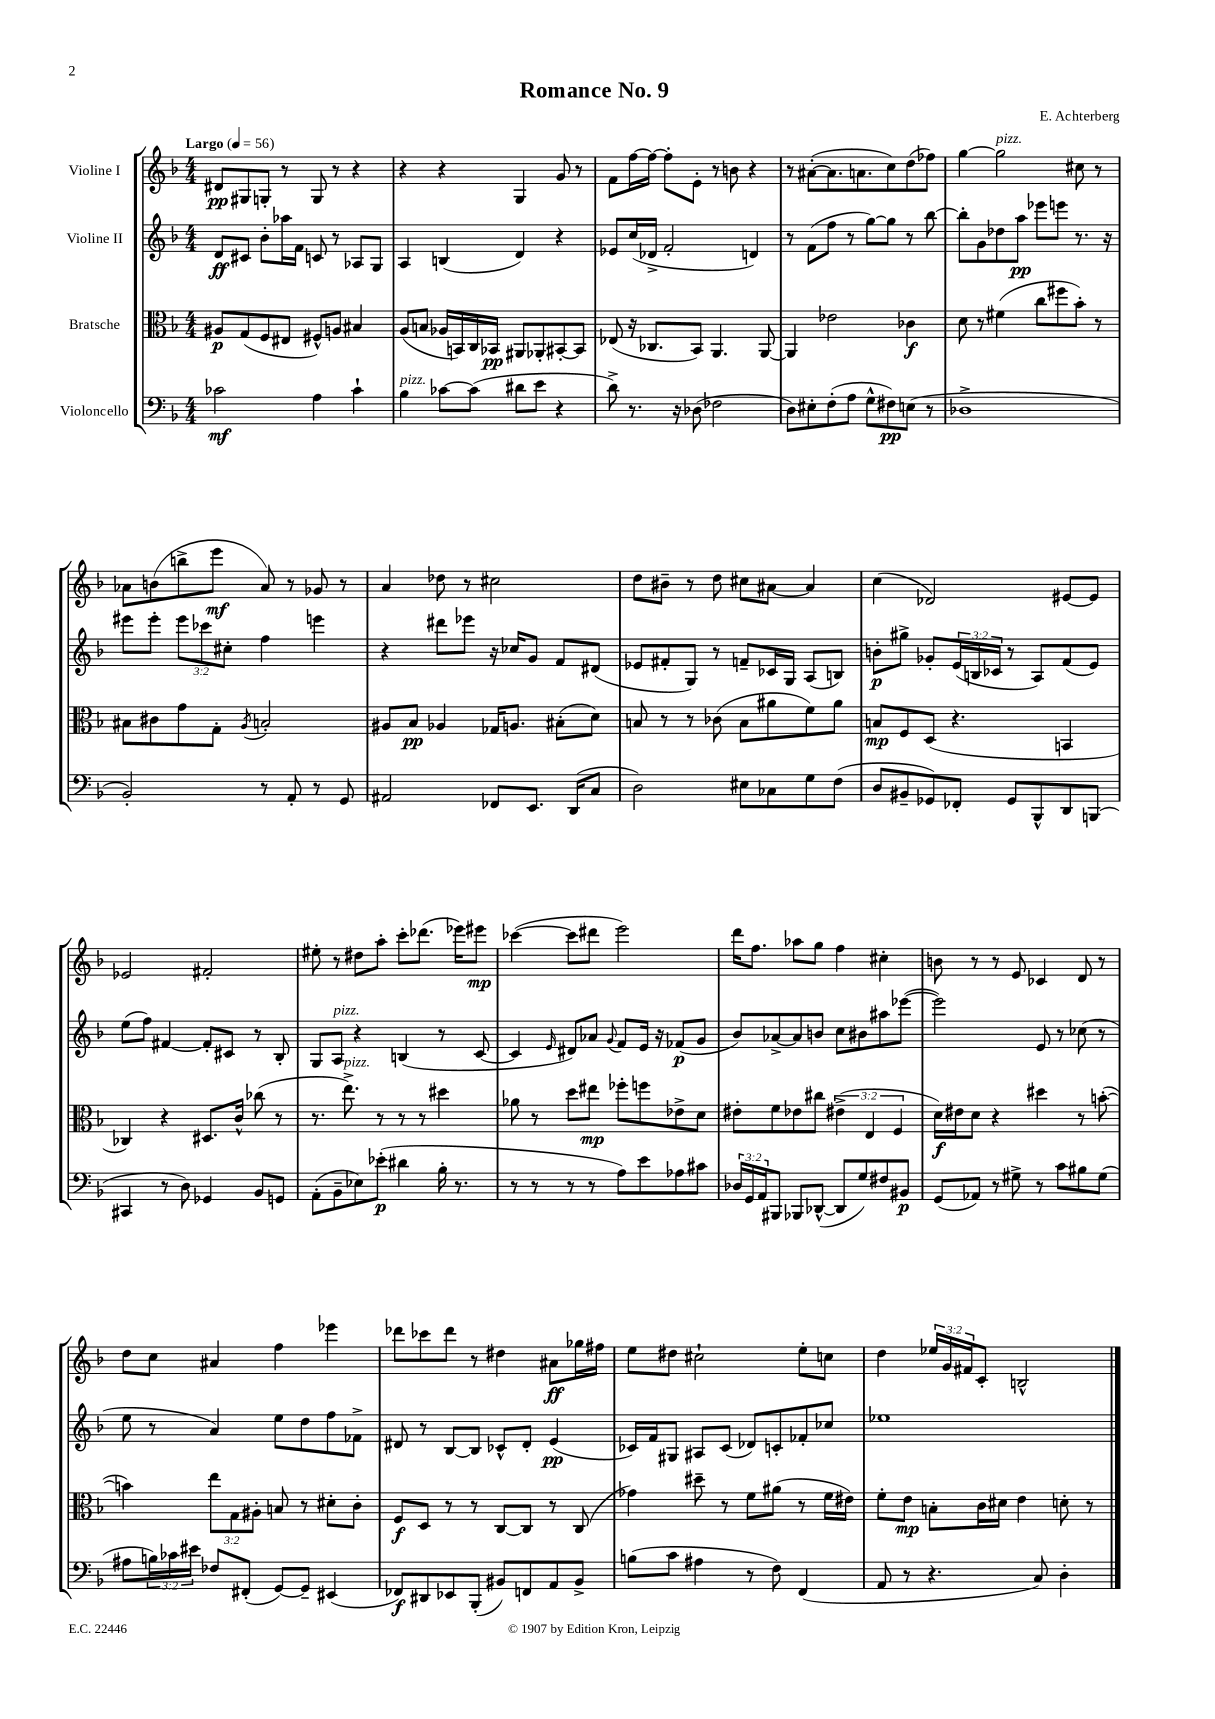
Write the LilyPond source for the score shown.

\header { title = "Romance No. 9" composer = "E. Achterberg" }
<<
\new StaffGroup <<
\new Staff = "s0" \with { instrumentName = "Violine I" } {
    \clef treble \key f \major \numericTimeSignature \time 4/4 \override Staff.TupletNumber.text = #tuplet-number::calc-fraction-text \tempo "Largo" 4 = 56
    dis'8\pp gis8 g8-. r8 g8 r8 r4 |
    r4 r4 g4 g'8 r8 |
    f'8 f''16~ f''16~ f''8-. e'8-. r8 b'8 r4 |
    r8 ais'8~-.( ais'8. a'8. c''8) d''8( fes''8) |
    g''4~ g''2^\markup { \italic "pizz." } cis''8 r8 |
    aes'8 b'8( b''8-> e'''8\mf aes'8) r8 ges'8 r8 |
    a'4 des''8 r8 cis''2 |
    d''8 bis'8-- r8 d''8 cis''8 ais'8~ ais'4 |
    c''4( des'2) eis'8~ eis'8 |
    ees'2 fis'2-. |
    eis''8-. r8 dis''8 a''8-. c'''8-. des'''8.( ees'''16) eis'''8\mp |
    ces'''4~( ces'''8 dis'''8 e'''2) |
    d'''16 f''8. aes''8 g''8 f''4 cis''4-. |
    b'8 r8 r8 e'8 ces'4 d'8 r8 |
    d''8 c''8 ais'4 f''4 ees'''4 |
    des'''8 ces'''8 des'''8 r8 dis''4 ais'8\ff ges''16 fis''16 |
    e''8 dis''8 cis''2-! e''8-. c''8 |
    d''4 \tuplet 3/2 { ees''16 g'16 fis'16 } c'8-. b2-^ \bar "|." |
}
\new Staff = "s1" \with { instrumentName = "Violine II" } {
    \clef treble \key f \major \numericTimeSignature \time 4/4 \override Staff.TupletNumber.text = #tuplet-number::calc-fraction-text
    d'8\ff cis'8 bes'8-. aes''16 f'16 c'8 r8 aes8 g8 |
    a4 b4( d'4) r4 |
    ees'8 c''16( des'16-> f'2-. d'4) |
    r8 f'8( f''8 r8 g''8~) g''8 r8 bes''8~ |
    bes''8-. g'8 des''8 a''8\pp ees'''8 e'''8 r8. r16 |
    eis'''8 eis'''8-. \tuplet 3/2 { eis'''8 ces'''8 cis''8-. } f''4 e'''4 |
    r4 dis'''8 ees'''8 r16 ces''16 g'8 f'8 dis'8( |
    ees'8 fis'8-. g8) r8 f'8-- ces'16 g16 a8( b8) |
    b'8-.\p gis''8-> ges'8-. \tuplet 3/2 { e'16( b16 ces'16 } r8 a8) f'8( e'8) |
    e''8( f''8) fis'4~ fis'8-. cis'8 r8 bes8-. |
    g8 a8^\markup { \italic "pizz." } r4 b4( r8 c'8~ |
    c'4 \grace { e'16 } dis'8) aes'8 \appoggiatura { g'8 } f'8 e'16 r16 fes'8\p( g'8 |
    bes'8) aes'8~-> aes'8 b'8 c''8 bis'8 ais''8 ees'''8~( |
    ees'''2) e'8 r8 ces''8( r8 |
    e''8 r8 a'4) e''8 d''8 f''8 fes'8-> |
    dis'8 r8 bes8~ bes8 ces'8-^ dis'8-. e'4\pp( |
    ces'16) f'16 gis8 ais8 ces'8( des'8) c'8-. fes'8-. ces''8 |
    ees''1 \bar "|." |
}
\new Staff = "s2" \with { instrumentName = "Bratsche" } {
    \clef alto \key f \major \numericTimeSignature \time 4/4 \override Staff.TupletNumber.text = #tuplet-number::calc-fraction-text
    ais8\p g8( f8 eis8 fis8-^) a8 bis4 |
    a8( b8 aes16 b,16) c16 bes,16\pp ais,8 aes,8-. bis,8~-. bis,8 |
    ees8( r16 ces8. bes,8) a,4. a,8~ |
    a,4 ees'2 ces'4\f |
    d'8 r8 fis'4( c''8 fis''8 bes'8-.) r8 |
    bis8 cis'8 g'8 g8-. \acciaccatura { a8 } b2-. |
    ais8 bes8\pp aes4 ges16 a8. bis8-.( d'8) |
    b8 r8 r8 ces'8( b8 ais'8 f'8) ais'8 |
    b8\mp f8 d8( r4. b,4 |
    ces4) r4 dis8. c'16-^ ces''8( r8 |
    r8. e''8.->^\markup { \italic "pizz." }) r8 r8 r8 dis''4 |
    aes'8 r8 d''8 eis''8\mp fes''8-. f''8 ees'8-> d'8 |
    eis'8-. f'8 ees'8 cis''8 \tuplet 3/2 { eis'4->( e4 f4 } |
    d'16\f) eis'16 d'8 r4 dis''4 r8 b'8~-.( |
    b'4) \tuplet 3/2 { e''8 g8 ais8-. } b8 r8 dis'8-. c'8-. |
    f8\f d8 r8 r8 c8~ c8 r8 c8( |
    ges'4) dis''8-- r8 f'8 ais'8( r8 f'16 eis'16) |
    f'8-. e'8\mp b8-. c'16 dis'16 e'4 d'8-. r8 \bar "|." |
}
\new Staff = "s3" \with { instrumentName = "Violoncello" } {
    \clef bass \key f \major \numericTimeSignature \time 4/4 \override Staff.TupletNumber.text = #tuplet-number::calc-fraction-text
    ces'2\mf a4 ces'4-! |
    bes4^\markup { \italic "pizz." } ces'8~ ces'8( dis'8 e'8 r4 |
    d'8->) r8. r16 des8( fes2 |
    d8) eis8-. f8-.( a8 g8-^ fis8\pp) e8( r8 |
    des1-> |
    bes,2-.) r8 a,8-. r8 g,8 |
    ais,2 fes,8 e,8. d,16( c8 |
    d2) eis8 ces8 g8 f8( |
    d8 bis,8-- ges,8) fes,8-. ges,8 bes,,8-^ d,8 b,,8( |
    cis,4 r8 d8) ges,4 bes,8 g,8 |
    a,8-.( bes,8-- ees8) ees'8-.\p( dis'4 bes16-. r8. |
    r8 r8 r8 r8 a8) e'8 aes8 cis'8 |
    \tuplet 3/2 { des16 g,16 a,16 } bis,,8 bes,,8 des,8~-^( des,8 g8) fis8 bis,8\p |
    g,8( aes,8) r8 gis8-> r8 c'8 bis8 gis8( |
    ais8 \tuplet 3/2 { b16) ces'16 eis'16 } fes8 fis,8-.( g,8~) g,8-- eis,4( |
    fes,8\f) dis,8 ees,8 bes,,8-.( bis,8) f,8 a,8 bis,8-> |
    b8( c'8 ais4 r8 f8) f,4( |
    a,8 r8 r4. c8) d4-. \bar "|." |
}
>>
>>
\layout { \context { \Score \remove "Bar_number_engraver" } }
